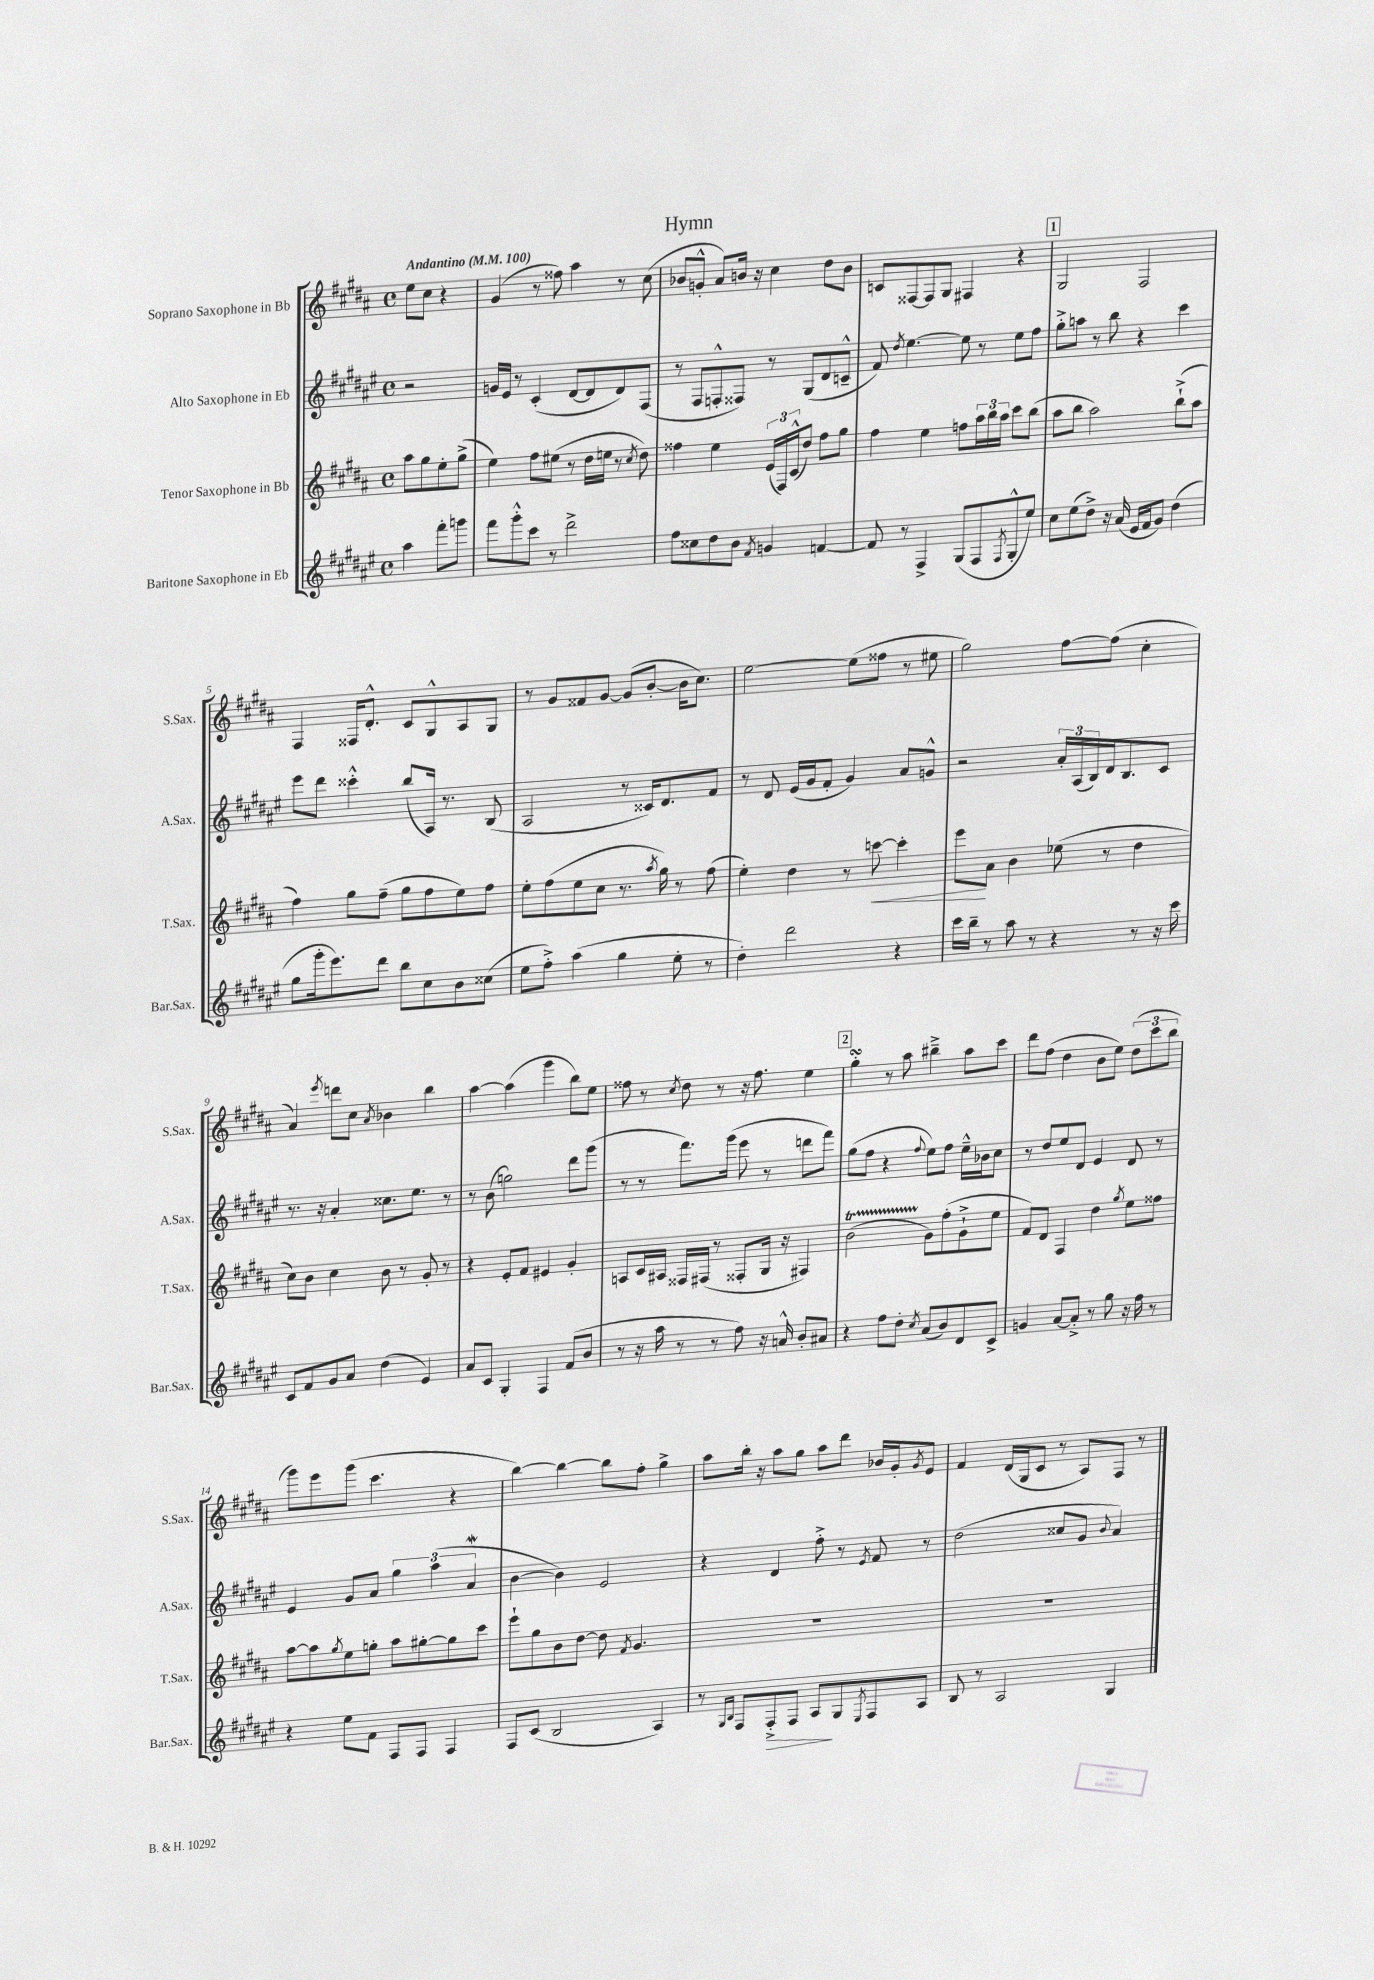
\header { title = "Hymn" }
<<
\new StaffGroup <<
\new Staff = "s0" \with { instrumentName = "Soprano Saxophone in Bb" shortInstrumentName = "S.Sax." } {
    \clef treble \key b \major \defaultTimeSignature \time 4/4 \partial 2 \tempo "Andantino" 4 = 100
    e''8 cis''8 r4 |
    gis'4( r8 fisis''8) ais''4 r8 cis''8( |
    bes'8 g'8-.-^ ais'8) b'16 r16 cis''4 dis''8 b'8 |
    c'8 fisis8~ fisis8 gis8 fis4 r4 |
    \mark \markup { \box "1" } gis2 fis2 |
    fis4 fisis16 dis'8.-.-^ cis'8 gis8-^ ais8 gis8 |
    r8 gis'8 fisis'8 gis'8~ gis'8( b'8~-. b'16 cis''8.) |
    e''2~ e''8( fisis''8 r8 eis''8 |
    gis''2) fis''8~ fis''8( cis''4-. |
    ais'4) \acciaccatura { e'''8 } d'''8 cis''8 \acciaccatura { ais'8 } bes'4 b''4 |
    ais''4~ ais''4( gis'''4 b''8) e''8 |
    fisis''8 r8 \acciaccatura { cis''8 } dis''8 r8 r16 fisis''8. e''4 |
    \mark \markup { \box "2" } gis''4-.\turn r8 ais''8 bis''4---> ais''8 cis'''8 |
    dis'''8 fis''8( dis''4 b'8 e''8) \tuplet 3/2 { dis''8( cis'''8 b''8 } |
    gis'''8) e'''8 gis'''8( cis'''4. r4 |
    b''4~) b''4~ b''8 fis''8-. gis''4-> |
    ais''8 b''16-. r16 ais''8 gis''8 ais''8 dis'''8 bes'16 gis'16-. \acciaccatura { gis'8 } e'8 |
    fis'4 dis'16( gis16 cis'8 r8 ais8) fis8 r8 \bar "|." |
}
\new Staff = "s1" \with { instrumentName = "Alto Saxophone in Eb" shortInstrumentName = "A.Sax." } {
    \clef treble \key fis \major \defaultTimeSignature \time 4/4 \partial 2
    r2 |
    g'16 eis'16 r8 cis'4-.( dis'8~ dis'8 dis'8) fis8( |
    r8 fis8 f8-.-^ fisis8) r8 gis8( dis'8 c'8---^ |
    fis'8) \acciaccatura { dis''8 } eis''4.~ eis''8 r8 eis''8 fis''8 |
    \mark \markup { \box "1" } gis''8-.-> a''8 r8 b''8 r4 cis'''4 |
    eis'''8 dis'''8 cisis'''4-.-^ b''8( ais16) r8. b8( |
    ais2 r8 cisis'16) dis'8. fis'8 |
    r8 dis'8 eis'16( gis'16 fis'8-. gis'4) ais'8 g'8-^ |
    r2 \tuplet 3/2 { ais'16-. ais16( b16) } dis'16 b8. cis'8 |
    r8. r16 ais'4-. cisis''8. eis''8. r8 |
    r8 b'8( g''2) dis'''8 gis'''8( |
    r8 r8 fis'''8.) gis'''16( eis'''8 r8 d'''8 fis'''8) |
    \mark \markup { \box "2" } gis''8( fis''8 r4 \appoggiatura { fis''8 } eis''8) fis''8 eis''16---^ bes'16 cis''8 |
    r8 dis''8 eis''8 dis'8 eis'4 dis'8 r8 |
    eis'4 gis'8 ais'8 \tuplet 3/2 { gis''4 ais''4( ais'4\mordent } |
    b'4~ b'4) eis'2 |
    r4 dis'4 fis''8-.-> r8 \acciaccatura { eis'8 } fis'8 r8 |
    dis''2( cisis''8 gis'8 \appoggiatura { b'8 } ais'4) \bar "|." |
}
\new Staff = "s2" \with { instrumentName = "Tenor Saxophone in Bb" shortInstrumentName = "T.Sax." } {
    \clef treble \key b \major \defaultTimeSignature \time 4/4 \partial 2
    ais''8 gis''8 e''8-. gis''8->( |
    e''4) fis''8 eis''8( r8 dis''16 e''16 r8 \acciaccatura { cis''8 } dis''8) |
    fisis''4 e''4 \tuplet 3/2 { e'16( fis16) cis'16-^( } dis''8) fisis''8 gis''8 |
    fis''4 e''4 f''8 \tuplet 3/2 { ais''16 b''16 ais''16 } cis'''8 b''8( |
    \mark \markup { \box "1" } ais''8 b''8 ais''2) b''8-!->( ais''8 |
    fis''4) gis''8 fis''8--( gis''8 fis''8 e''8) fis''8 |
    e''8-. fis''8( e''8 cis''8 r8. \acciaccatura { ais''8 } gis''16) r8 fis''8( |
    e''4-.) dis''4 r8 c'''8~\< c'''4-. |
    e'''8\! ais'8 b'4 ees''8( r8 dis''4 |
    cis''8) b'8 cis''4 b'8 r8 gis'8-. r8 |
    r4 e'8-. fis'8 eis'4 gis'4-. |
    a8 cis'16 ais16 fisis16 fis16( r8 fisis8-. gis16 r16 fis4) |
    \mark \markup { \box "2" } b'2\startTrillSpan( gis'8\stopTrillSpan) fis''8-.( gis'8-!-> e''8 |
    fis'8) dis'8 fis4 dis''4 \acciaccatura { gis''8 } e''8 fisis''8 |
    ais''8~ ais''8 \acciaccatura { gis''8 } e''8 g''8-. ais''8 gis''8~-. gis''8 cis'''8 |
    e'''8-! gis''8 b'8 dis''8~ dis''8 \acciaccatura { fis'8 } gis'4. |
    R1 |
    R1 \bar "|." |
}
\new Staff = "s3" \with { instrumentName = "Baritone Saxophone in Eb" shortInstrumentName = "Bar.Sax." } {
    \clef treble \key fis \major \defaultTimeSignature \time 4/4 \partial 2
    ais''4 fis'''8-. g'''8 |
    fis'''8 gis'''8-.-^ cis'''8 r8 dis'''2-> |
    fis''8 cisis''8 dis''8 b'8 \acciaccatura { fis'8 } g'4 f'4~ |
    f'8 r8 fis4-> gis8( fis8 \acciaccatura { fis8 } gis8-.-^ eis''8) |
    \mark \markup { \box "1" } cis''8 eis''8( dis''8->) r16 ais'16( eis'16 fis'16 gis'8) dis''4( |
    gis''8 gis'''16-. eis'''8.) dis'''8 b''8 cis''8 b'8 cisis''8( |
    eis''8 fis''8-.->) ais''4( gis''4 eis''8-. r8 |
    dis''4-.) dis'''2 r4 |
    cis'''16 b''16-- r8 ais''8 r8 r4 r8 r16 cis'''16 |
    cis'8 fis'8 gis'8 ais'8 dis''4( eis'4) |
    ais'8 cis'8 gis4-. fis4 fis'8( b'8 |
    r8 r16 ais''16 r8 r8 fis''8) r16 a'16-^ b'8-. ais'8 |
    \mark \markup { \box "2" } r4 fis''8 dis''8-. \acciaccatura { cis''8 } ais'8( b'8) dis'8 cis'8-> |
    g'4 ais'8~ ais'8-.-> r8 gis''8 r16 fis''16 r8 |
    r4 eis''8 fis'8 fis8 fis8 fis4 |
    fis8 cis'8( b2 ais4) |
    r8 \grace { gis16 b16 } fis8 fis8-.->\> fis8 ais8\! gis8 \acciaccatura { eis8 } fis8 ais8 |
    b8 r8 ais2 gis4 \bar "|." |
}
>>
>>
